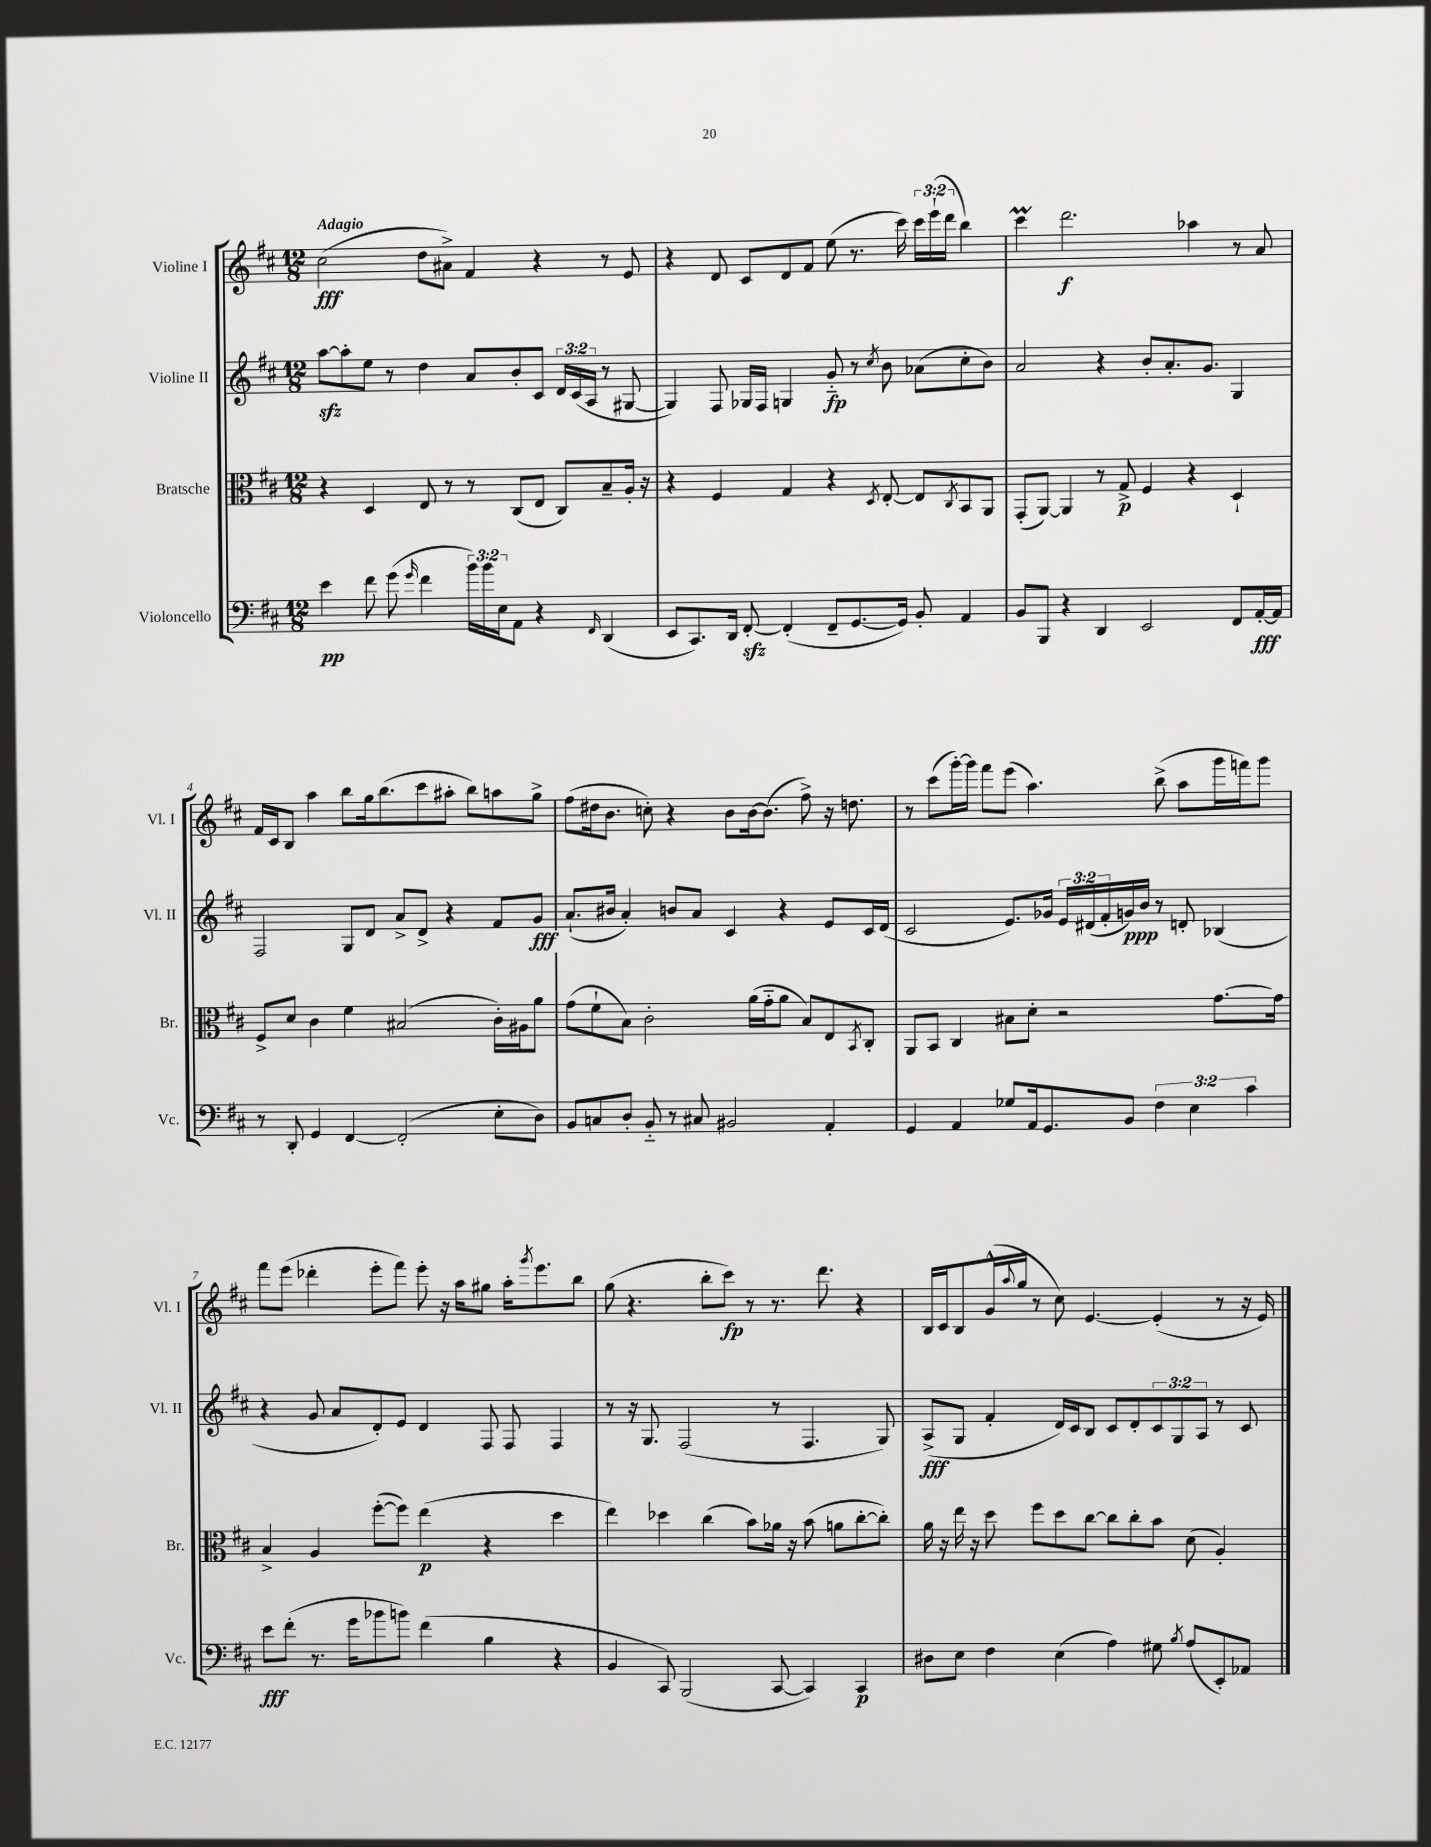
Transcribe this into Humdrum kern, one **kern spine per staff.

**kern	**kern	**kern	**kern
*staff4	*staff3	*staff2	*staff1
*clefF4	*clefC3	*clefG2	*clefG2
*k[f#c#]	*k[f#c#]	*k[f#c#]	*k[f#c#]
*M12/8	*M12/8	*M12/8	*M12/8
4e	4r	[8aa	(2cc#
.	.	8aa']	.
8f#	4D	8ee	.
(8g	.	8r	.
16qqg	.	.	.
4f#	8E	4dd	8dd
.	8r	.	8a#^)
24b)	8r	8a	4f#
24b	.	.	.
24E	.	.	.
8AA	(8C#	8b'	.
4r	8E	8c#	4r
.	8C#)	24d	.
.	.	(24c#	.
.	.	24A	.
16qqFF#	.	.	.
(4DD	8B~	8r	8r
.	16A'	[8G#	8e
.	16r	.	.
=	=	=	=
8EE	4r	4G#])	4r
8.CC#)	.	.	.
.	4F#	8F#	8d
16DD	.	.	.
[8FF#'	.	16G-	8c#
.	.	16F#	.
(4FF#']	4G	4G	8d
.	.	.	8f#
8FF#~	4r	8g'~	(8ee
[8.GG	.	8r	8.r
.	8qD	8qcc#	.
.	[8E'	8b	.
16GG])	.	.	16ccc#)
8BB'	8E]	(8a-	24ccc#
.	.	.	(24eee`
.	.	.	24ddd
.	8qC#	.	.
4AA	8BB	8cc#'	4bb)
.	8AA	8b)	.
=	=	=	=
8BB	(8GG'	2a	4ccc#
8BBB	[8AA)	.	.
4r	4AA]	.	2.ddd
4DD	8r	4r	.
.	8G^	.	.
2EE	4F#	8b'	.
.	.	8.a'	.
.	4r	.	4aa-
.	.	8.g	.
8FF#	4D`	4G	8r
[16AA'	.	.	8a
16AA]	.	.	.
=	=	=	=
8r	8F#^	2F#	16f#
.	.	.	16c#
8DD'	8d	.	8B
4GG	4c#	.	4aa
[4FF#	4f#	8G	8bb
.	.	8d	16gg
.	.	.	(8.bb
(2FF#']	(2B#	8a^	.
.	.	8d^	8ccc#
.	.	4r	8aa#'
.	.	.	8bb)
8E'	16c#')	8f#	8aa
.	16A#	.	.
8D)	8a	8g	8gg^
=	=	=	=
8BB	(8g	(8.a`	(8ff#
8C	8f#`	.	16dd#
.	.	16b#	8.b
8D'	8B)	4a')	.
8BB'~	2c#'	.	8cc')
8r	.	8b	4r
8C#	.	8a	.
2BB#	.	4c#	8b
.	(16a	.	[16b
.	16g'~	.	(8.b]
.	8a	4r	.
.	8B)	.	8ff#^)
4AA'	8E	8e	16r
.	.	.	8.dd
.	8qBB	.	.
.	8C#'	16c#	.
.	.	(16d	.
=	=	=	=
4GG	8AA	2c#	8r
.	8BB	.	(8ccc#
4AA	4C#	.	[16ggg')
.	.	.	16ggg]
.	.	.	8fff#
8G-	8B#	8.e)	(8eee
16AA	8d'	.	4.aa)
8.GG	.	16g-	.
.	2r	24e	.
.	.	(24d#	.
.	.	24f#'	.
8BB	.	16g)	.
.	.	16b	.
6F#	.	8r	(8bb^
.	.	8d'	8aa
6E	.	.	.
.	[8.g	(4B-	16ggg
.	.	.	16fff)
6c#	.	.	.
.	.	.	8ggg
.	16g]	.	.
=	=	=	=
8e	4B^	4r	8fff#
(8f#'	.	.	(8eee
8.r	4A	8g	4ddd-'
.	.	8a	.
16g	.	.	.
8b-	([8ff#'	8d')	8eee'
8b)	8ff#])	8e	8fff#)
(4f#	(4ee	4d	8eee'
.	.	.	16r
.	.	.	16aa
4B	4r	8F#	8gg#
.	.	8F#	16aa'
.	.	.	8qggg
.	.	.	8.eee
4r	4dd	4F#	.
.	.	.	8bb
=	=	=	=
4BB	4ee)	8r	(8gg
.	.	16r	4.r
.	.	8.G	.
8CC#)	4dd-	.	.
(2BBB	.	(2F#	.
.	(4cc#	.	8bb'
.	.	.	8ccc#)
.	8b)	.	8r
[8CC#	16a-	8r	8.r
.	16r	.	.
4CC#])	(8b	4.F#	.
.	.	.	8.ddd
.	8a	.	.
4CC#	[8cc#'	.	4r
.	8cc#'])	8G)	.
=	=	=	=
8D#	16a	(8A^	16B
.	16r	.	16c#
8E	16ee	8G	8B
.	16r	.	.
4F#	8dd	4f#'	(16g^^
.	.	.	8qqaa
.	.	.	16gg
.	8ff#	.	8r
(4E	8dd	16d)	8cc#)
.	.	16c#	.
.	[8cc#	8B	[4.e
4A)	8cc#]	8c#	.
.	8cc#'	8d'	.
8G#	8b	12c#	(4e']
.	.	12G	.
8qB	.	.	.
(8A	(8d	.	.
.	.	12A	.
8EE')	4A')	8r	8r
8AA-	.	8c#	16r
.	.	.	16e)
==	==	==	==
*-	*-	*-	*-
